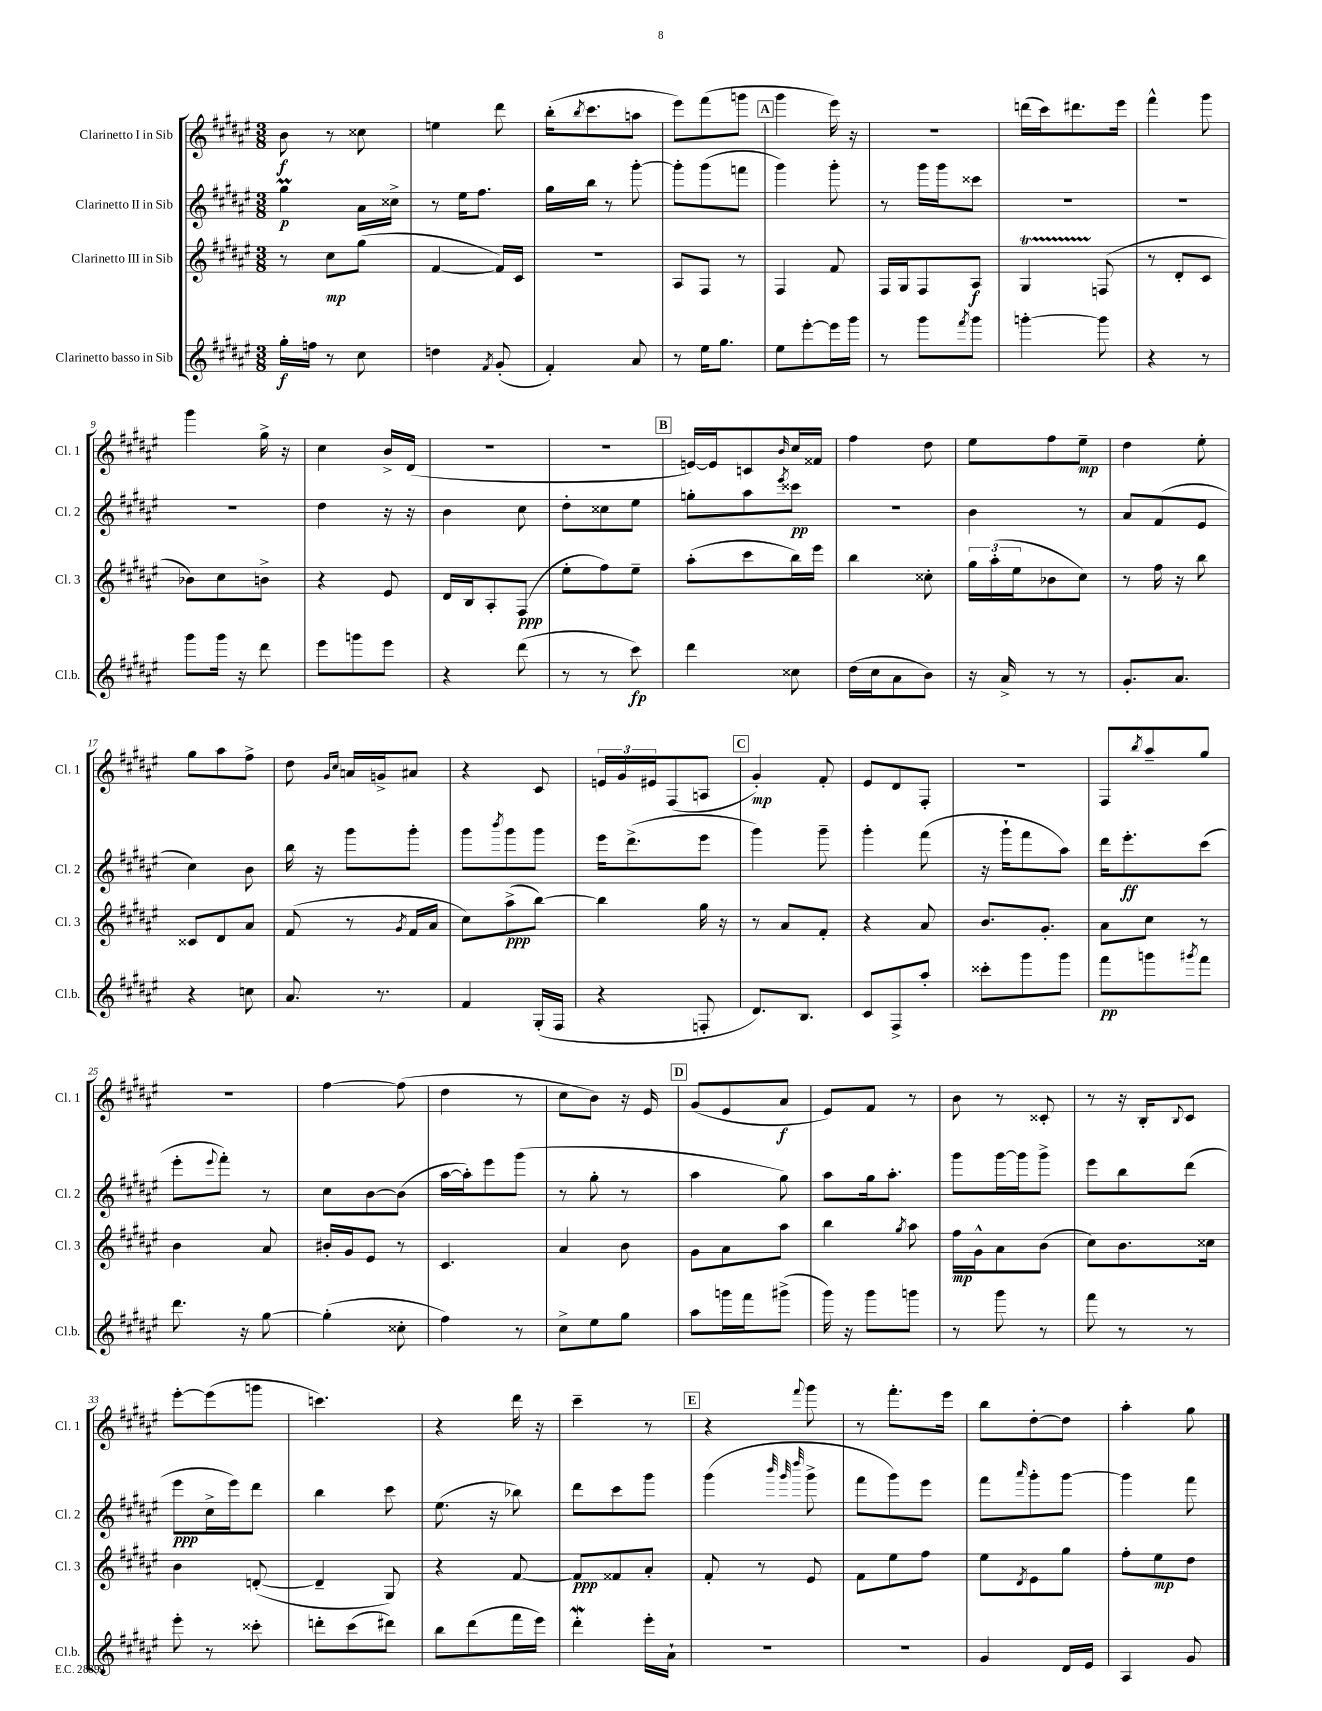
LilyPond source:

<<
\new StaffGroup <<
\new Staff = "s0" \with { instrumentName = "Clarinetto I in Sib" shortInstrumentName = "Cl. 1" } {
    \clef treble \key fis \major \numericTimeSignature \time 3/8
    b'8\f r8 cisis''8 |
    e''4 dis'''8 |
    b''16-.( \acciaccatura { b''8 } cis'''8. a''8 |
    eis'''8) fis'''8( g'''8 |
    \mark \markup { \box "A" } gis'''4 eis'''16) r16 |
    r4. |
    d'''16( cis'''16) dis'''8. eis'''16 |
    fis'''4-^ gis'''8 |
    gis'''4 gis''16-> r16 |
    cis''4 b'16-> dis'16( |
    R4. |
    R4. |
    \mark \markup { \box "B" } e'16~) e'16 c'8 \grace { b'16 } cis''16 fisis'16 |
    fis''4 dis''8 |
    eis''8 fis''8 eis''8--\mp |
    dis''4 eis''8-. |
    gis''8 ais''8 fis''8-> |
    dis''8 \grace { gis'16 cis''16 } a'16 g'16-> ais'8 |
    r4 cis'8 |
    \tuplet 3/2 { e'16 gis'16 eis'16 } fis8( a8 |
    \mark \markup { \box "C" } gis'4-.\mp) fis'8-. |
    eis'8 dis'8 fis8-. |
    R4. |
    fis8 \acciaccatura { b''8 } ais''8-- gis''8 |
    R4. |
    fis''4~ fis''8( |
    dis''4 r8 |
    cis''8 b'8) r16 eis'16 |
    \mark \markup { \box "D" } gis'8( eis'8 ais'8\f |
    eis'8) fis'8 r8 |
    b'8 r8 cisis'8-. |
    r8 r16 b16-. \appoggiatura { b8 } cis'8 |
    eis'''8~-. eis'''8( g'''8 |
    c'''4.) |
    r4 dis'''16 r16 |
    cis'''4-- r8 |
    \mark \markup { \box "E" } r4 \appoggiatura { fis'''8 } gis'''8 |
    r8 fis'''8.-. eis'''16 |
    b''8 dis''8~-. dis''8 |
    ais''4-. gis''8 \bar "|." |
}
\new Staff = "s1" \with { instrumentName = "Clarinetto II in Sib" shortInstrumentName = "Cl. 2" } {
    \clef treble \key fis \major \numericTimeSignature \time 3/8
    gis''4\prall\p ais'16 cisis''16-> |
    r8 eis''16 fis''8. |
    gis''16 b''16 r8 gis'''8~-. |
    gis'''8-. gis'''8( f'''8 |
    \mark \markup { \box "A" } gis'''4) gis'''8-. |
    r8 gis'''16 gis'''16 cisis'''8 |
    R4. |
    R4. |
    R4. |
    dis''4 r16 r16 |
    b'4 cis''8 |
    dis''8-. cisis''8 eis''8 |
    \mark \markup { \box "B" } g''8-. ais''8 \acciaccatura { eis'''8 } cisis'''8\pp |
    R4. |
    b'4 r8 |
    ais'8 fis'8( eis'8 |
    cis''4) b'8 |
    b''16 r16 gis'''8 gis'''8-. |
    gis'''8 \acciaccatura { b'''8 } gis'''8 gis'''8 |
    eis'''16 dis'''8.->( eis'''8 |
    \mark \markup { \box "C" } gis'''4) gis'''8-- |
    gis'''4-. fis'''8( |
    r16 gis'''16-! fis'''8 ais''8) |
    dis'''16 eis'''8.-.\ff cis'''8( |
    eis'''8-. \appoggiatura { eis'''8 } fis'''8-.) r8 |
    cis''8 b'8~ b'8( |
    ais''16~ ais''16-.) eis'''8 gis'''8( |
    r8 gis''8-. r8 |
    \mark \markup { \box "D" } ais''4 gis''8) |
    ais''8 gis''16 ais''8.-. |
    gis'''8 gis'''16~ gis'''16 gis'''8-> |
    eis'''8 b''8 dis'''8( |
    eis'''8\ppp cis''16-> eis'''16) dis'''8 |
    b''4 cis'''8 |
    eis''8.( r16 bes''8) |
    dis'''8 cis'''8 gis'''8 |
    \mark \markup { \box "E" } gis'''4( \grace { b'''32 gis'''32 dis''''32 } gis'''8-> |
    fis'''8 gis'''8) eis'''8 |
    fis'''8 \grace { ais'''16 } gis'''8-. gis'''8~ |
    gis'''4 fis'''8 \bar "|." |
}
\new Staff = "s2" \with { instrumentName = "Clarinetto III in Sib" shortInstrumentName = "Cl. 3" } {
    \clef treble \key fis \major \numericTimeSignature \time 3/8
    r8 cis''8\mp gis''8( |
    fis'4~ fis'16) cis'16 |
    R4. |
    ais8 fis8 r8 |
    \mark \markup { \box "A" } fis4 fis'8 |
    fis16 gis16 fis8 ais8\f |
    gis4\startTrillSpan f8\stopTrillSpan( |
    r8 dis'8-. cis'8 |
    bes'8) cis''8 b'8-> |
    r4 eis'8 |
    dis'16 b16 ais8-. fis8\ppp( |
    eis''8-. fis''8) eis''8-- |
    \mark \markup { \box "B" } ais''8-.( cis'''8 b''16) eis'''16 |
    b''4 cisis''8-. |
    \tuplet 3/2 { gis''16 ais''16-.( eis''16 } bes'8 cis''8) |
    r8 fis''16 r16 b''8 |
    cisis'8 dis'8 ais'8 |
    fis'8( r8 \acciaccatura { gis'8 } fis'16 ais'16 |
    cis''8) ais''8->\ppp( b''8~) |
    b''4 gis''16 r16 |
    \mark \markup { \box "C" } r8 ais'8 fis'8-. |
    r4 ais'8 |
    b'8. gis'8.-. |
    ais'8 cis''8 r8 |
    b'4 ais'8 |
    bis'16-. gis'16 eis'8 r8 |
    cis'4. |
    ais'4 b'8 |
    \mark \markup { \box "D" } gis'8 ais'8 ais''8 |
    b''4 \acciaccatura { gis''8 } ais''8 |
    fis''16\mp gis'16-^ ais'8 b'8( |
    cis''8) b'8. cisis''16 |
    b'4 d'8~-.( |
    d'4-- gis8) |
    r4 fis'8~ |
    fis'8\ppp fisis'8 ais'8-. |
    \mark \markup { \box "E" } fis'8-. r8 eis'8 |
    fis'8 eis''8 fis''8 |
    eis''8 \acciaccatura { dis'8 } eis'8 gis''8 |
    fis''8-. eis''8\mp dis''8 \bar "|." |
}
\new Staff = "s3" \with { instrumentName = "Clarinetto basso in Sib" shortInstrumentName = "Cl.b." } {
    \clef treble \key fis \major \numericTimeSignature \time 3/8
    gis''16-.\f f''16 r8 cis''8 |
    d''4 \acciaccatura { fis'8 } gis'8-.( |
    fis'4-.) ais'8 |
    r8 eis''16 gis''8. |
    \mark \markup { \box "A" } eis''8 eis'''8~-. eis'''16 gis'''16 |
    r8 gis'''8 \acciaccatura { fis'''8 } gis'''8 |
    g'''4~-. g'''8 |
    r4 r8 |
    gis'''8 gis'''16 r16 dis'''8 |
    eis'''8 g'''8 eis'''8 |
    r4 dis'''8( |
    r8 r8 cis'''8\fp) |
    \mark \markup { \box "B" } dis'''4 cisis''8 |
    dis''16( cis''16 ais'8 b'8) |
    r16 ais'16-> r8 r8 |
    gis'8.-. ais'8. |
    r4 c''8 |
    ais'8. r8. |
    fis'4 gis16-.( fis16 |
    r4 f8-. |
    \mark \markup { \box "C" } dis'8.) b8. |
    cis'8 fis8-> ais''8-. |
    cisis'''8-. gis'''8 gis'''8 |
    fis'''8\pp g'''8 \acciaccatura { gis'''8 } fis'''8 |
    dis'''8. r16 gis''8~ |
    gis''4-.( cisis''8-. |
    fis''4) r8 |
    cis''8-> eis''8 gis''8 |
    \mark \markup { \box "D" } ais''8 g'''16 fis'''16 gis'''8->( |
    gis'''16) r16 gis'''8 g'''8 |
    r8 gis'''8 r8 |
    fis'''8 r8 r8 |
    eis'''8-. r8 cisis'''8-. |
    d'''8-. cis'''8( dis'''8) |
    b''8 dis'''8( fis'''16 eis'''16) |
    dis'''4-.\mordent eis'''16-. ais'16-! |
    \mark \markup { \box "E" } R4. |
    R4. |
    gis'4 dis'16 eis'16 |
    ais4 gis'8 \bar "|." |
}
>>
>>
